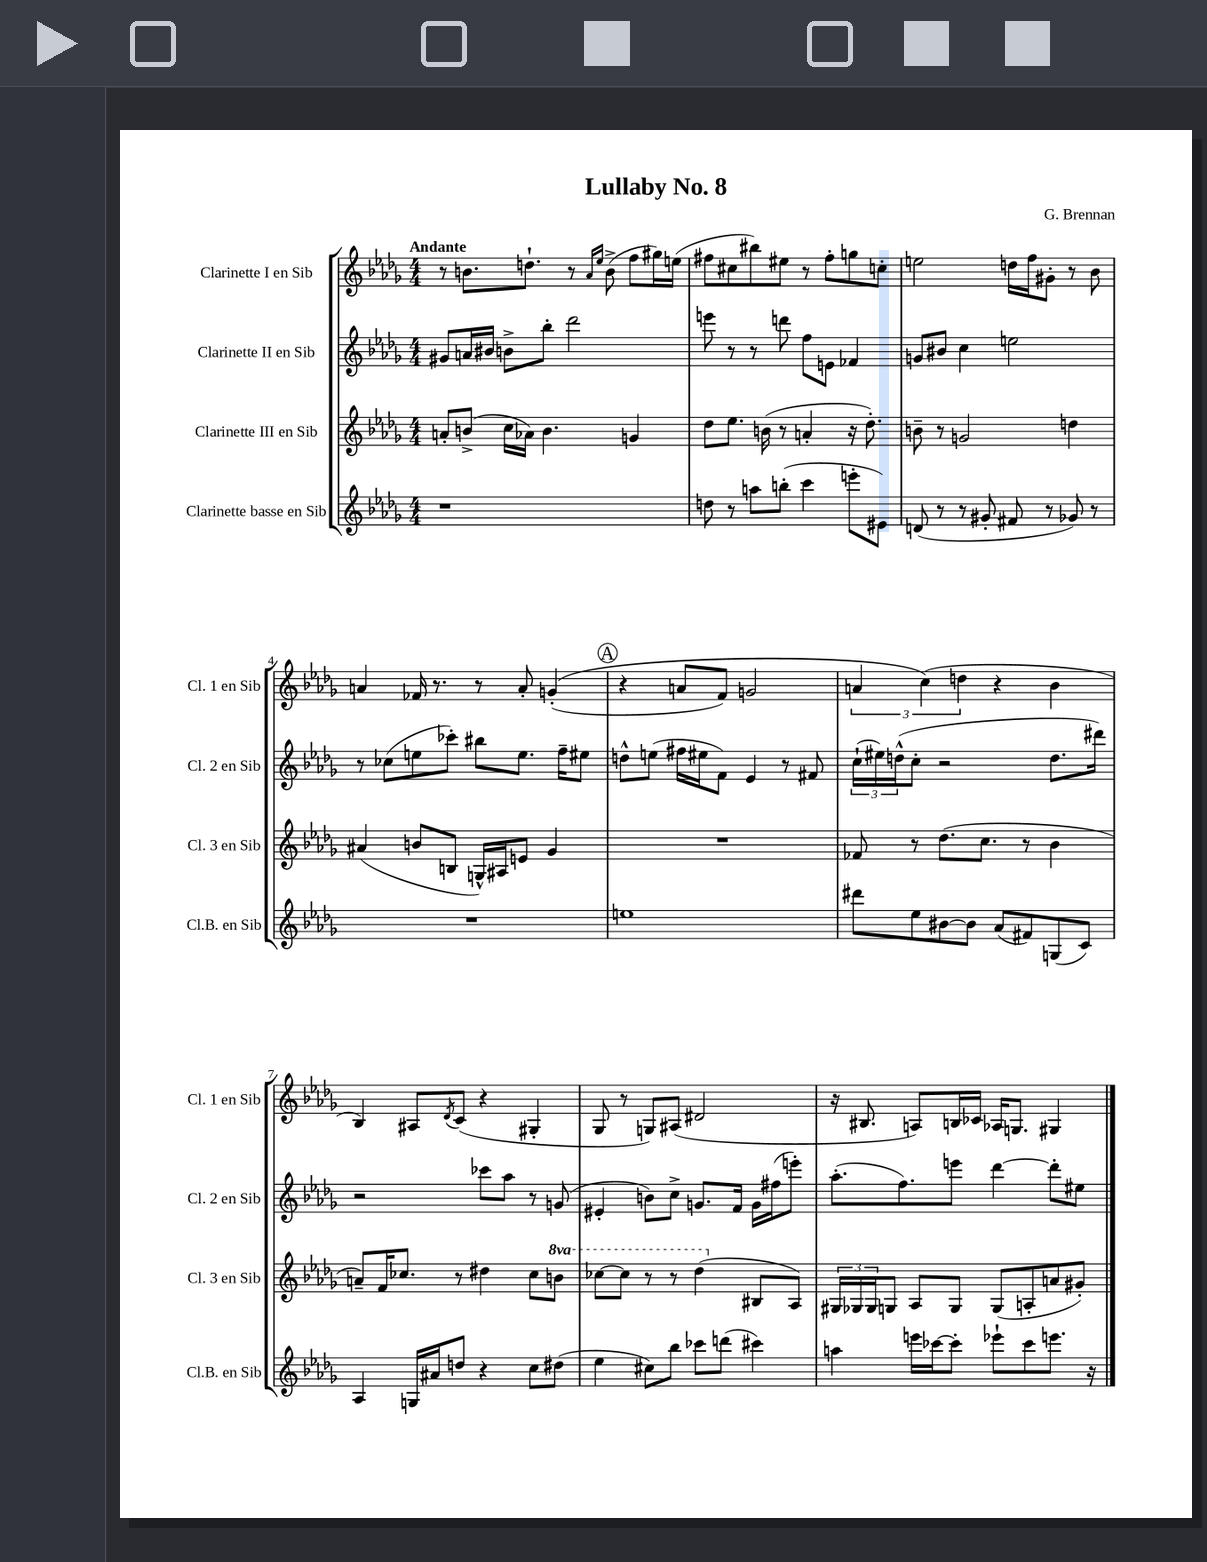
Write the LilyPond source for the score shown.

\header { title = "Lullaby No. 8" composer = "G. Brennan" }
<<
\new StaffGroup <<
\new Staff = "s0" \with { instrumentName = "Clarinette I en Sib" shortInstrumentName = "Cl. 1 en Sib" } {
    \clef treble \key des \major \numericTimeSignature \time 4/4 \tempo "Andante"
    r8 b'8. d''8.-! r8 \grace { aes'16 ees''16 } b'8->( f''8 gis''16) e''16( |
    fis''8 cis''8 bis''8) eis''8 r8 fis''8-. g''8 c''8-. |
    e''2 d''16 f''16 gis'8-. r8 bes'8 |
    a'4 fes'16 r8. r8 a'8-. g'4-.(\( |
    \mark \markup { \circle "A" } r4 a'8 f'8) g'2 |
    \tuplet 3/2 { a'4 c''4(\) d''4 } r4 bes'4 |
    bes4) ais8 \acciaccatura { des'8 } c'8( r4 gis4-. |
    ges8 r8 g8) ais8( dis'2 |
    r16 bis8. a8) b16 ces'16 aes16 g8. gis4 \bar "|." |
}
\new Staff = "s1" \with { instrumentName = "Clarinette II en Sib" shortInstrumentName = "Cl. 2 en Sib" } {
    \clef treble \key des \major \numericTimeSignature \time 4/4
    gis'8 a'16 bis'16 b'8-> bes''8-. des'''2 |
    e'''8 r8 r8 d'''8 f''8 e'8 fes'4 |
    g'8 bis'8 c''4 e''2 |
    r8 ces''8( e''8 ces'''8-.) bis''8 e''8. f''16-- eis''8 |
    \mark \markup { \circle "A" } d''8-^ e''8( fis''16 eis''16 f'8) ees'4 r8 fis'8 |
    \tuplet 3/2 { c''16-!( eis''16) d''16-^( } c''8-. r2 d''8. dis'''16) |
    r2 ces'''8 aes''8 r8 g'8( |
    eis'4-. b'8) c''8-> g'8. f'16 g'16 fis''16( e'''8-.) |
    aes''8.-.( f''8.) e'''8 des'''4~ des'''8-. eis''8 \bar "|." |
}
\new Staff = "s2" \with { instrumentName = "Clarinette III en Sib" shortInstrumentName = "Cl. 3 en Sib" } {
    \clef treble \key des \major \numericTimeSignature \time 4/4 \set Staff.ottavationMarkups = #ottavation-simple-ordinals
    a'8-. b'8->( c''16 aes'16) b'4. g'4 |
    des''8 ees''8. b'16( r8 a'4-. r16 des''8.-.) |
    b'8-- r8 g'2 d''4 |
    ais'4( b'8 b8 g16-^) ais16 e'8 ges'4 |
    \mark \markup { \circle "A" } R1 |
    fes'8 r8 des''8.( c''8. r8 bes'4 |
    a'8--) f'16 ces''8. r8 dis''4 ces''8 \ottava #1 b''8 |
    ces'''8~ ces'''8 r8 r8 des'''4( \ottava #0 bis8 aes8) |
    \tuplet 3/2 { gis16 ges16 ges16 } g8 aes8 g8 g8( a8-. a'8 gis'8-.) \bar "|." |
}
\new Staff = "s3" \with { instrumentName = "Clarinette basse en Sib" shortInstrumentName = "Cl.B. en Sib" } {
    \clef treble \key des \major \numericTimeSignature \time 4/4
    r1 |
    d''8 r8 a''8 b''8-.( c'''4 e'''8-. eis'8) |
    d'8( r8 r8 gis'8-. fis'8 r8 ges'8) r8 |
    R1 |
    \mark \markup { \circle "A" } e''1 |
    dis'''8 ees''8 bis'8~ bis'8 aes'8( fis'8) g8( c'8) |
    aes4 g16 ais'16 d''8 r4 c''8 dis''8( |
    ees''4 cis''8) bes''8 ces'''8 d'''8( cis'''4) |
    a''4 e'''16 ces'''16~ ces'''8-. ees'''8-! ces'''8 e'''8. r16 \bar "|." |
}
>>
>>
